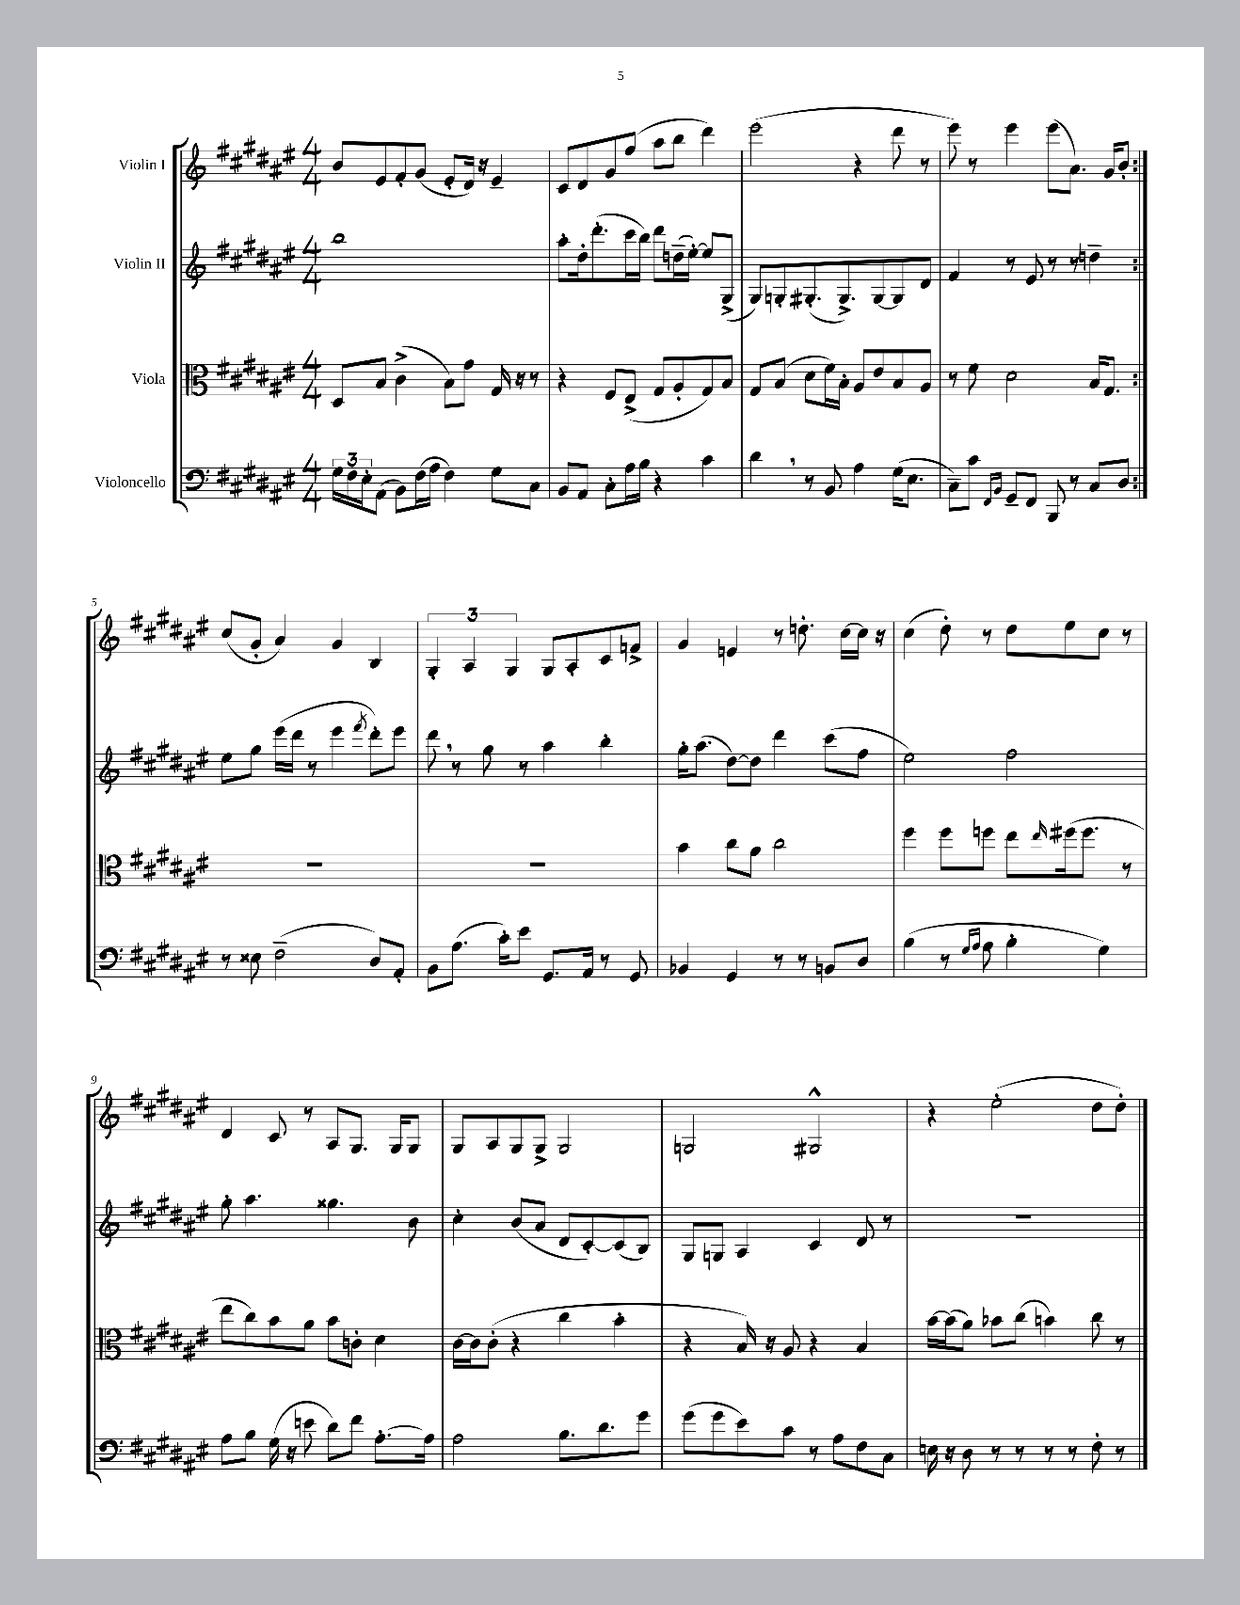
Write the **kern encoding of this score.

**kern	**kern	**kern	**kern
*staff4	*staff3	*staff2	*staff1
*clefF4	*clefC3	*clefG2	*clefG2
*k[f#c#g#d#a#e#]	*k[f#c#g#d#a#e#]	*k[f#c#g#d#a#e#]	*k[f#c#g#d#a#e#]
*M4/4	*M4/4	*M4/4	*M4/4
24G#	8D#	1bb	8b
24F#	.	.	.
24E#'	.	.	.
(8AA#	8B	.	8e#
8BB)	(4c#^	.	8f#'
(16F#	.	.	(8g#
16A#	.	.	.
4F#)	8B)	.	8e#'
.	8g#	.	16d#)
.	.	.	16r
8G#	16G#	.	4e#~
.	16r	.	.
8C#	8r	.	.
=	=	=	=
8BB	4r	8aa#'	8c#
8AA#	.	16dd#'	8d#
.	.	(8.ddd#'	.
8C#'	8F#	.	8g#
16A#	(8E#^	16ccc#	(8ff#
16B	.	16bb)	.
4r	8G#	8ddd#	8aa#
.	8A#'	(16dd~	8bb
.	.	[16ee#')	.
4c#	8G#)	8ee#]	4ddd#)
.	8B	(8G#^	.
=	=	=	=
4d#	8G#	8G#)	(2eee#
.	(8B	8G'	.
8r	8d#	(8.G#'	.
8BB	16f#)	.	.
.	16B'	8.G#^)	.
4A#	8A#	.	4r
.	8e#	[8G#	.
(16G#	8B	8G#]	8ddd#
8.E#	.	.	.
.	8A#	8d#	8r
=	=	=	=
8C#~)	8r	4f#	8eee#)
8c#	8f#	.	8r
16qqFF#	.	.	.
16qqBB	.	.	.
8GG#~	2d#	8r	4eee#
8FF#	.	8e#	.
8BBB	.	8r	(8eee#
8r	.	8r	8.a#)
8C#	16B	4dd~	.
.	8.G#	.	16g#
8D#	.	.	8b'
=:|!	=:|!	=:|!	=:|!
8r	1r	8ee#	(8cc#
8E##	.	8gg#	8g#'
(2F#~	.	(16eee#	4a#)
.	.	16ddd#	.
.	.	8r	.
.	.	4eee#	4g#
.	.	8qfff#	.
8D#)	.	8ddd#')	4B
8AA#'	.	8eee#	.
=	=	=	=
8BB	1r	8ddd#	6G#'
(8.A#	.	8r	.
.	.	.	6A#
.	.	8gg#	.
16c#')	.	.	.
.	.	.	6G#
8e#	.	8r	.
8.GG#	.	4aa#	8G#
.	.	.	8A#'
16AA#	.	.	.
8r	.	4bb'	8c#
8GG#	.	.	8f^
=	=	=	=
4BB-	4b	16gg#'	4g#
.	.	(8.aa#	.
4GG#	8cc#	[8dd#)	4e
.	8a#	8dd#]	.
8r	2cc#	4ddd#	8r
8r	.	.	8.dd'
8BB	.	(8ccc#	.
.	.	.	[16cc#
8D#	.	8ff#	16cc#]
.	.	.	16r
=	=	=	=
(4B	4ff#	2ee#)	(4cc#
8r	8ff#	.	8dd#')
16qqG#	.	.	.
16qqA#	.	.	.
8A#	8ff	.	8r
4B'	8ee#	2ff#	8dd#
.	16qqee#	.	.
.	(16ff#	.	8ee#
.	8.ff#	.	.
4G#)	.	.	8cc#
.	8r	.	8r
=	=	=	=
8A#	8ee#	8gg#'	4d#
8B	8cc#)	4.aa#	.
(16G#	8b	.	8c#
16r	.	.	.
8e	8a#	.	8r
8d#)	8b	4.gg##	8A#
8f#	8c'	.	8.G#
[8.A#'	4d#	.	.
.	.	.	16G#
.	.	8b	8G#
16A#]	.	.	.
=	=	=	=
2A#	[16c#	4cc#'	8G#
.	16c#]	.	.
.	(8c#'	.	8A#
.	4r	(8b	8G#
.	.	8a#	8G#^
8.B	4cc#	8d#	2G#
.	.	[8c#')	.
8.d#	.	.	.
.	4b'	(8c#]	.
8g#	.	8B)	.
=	=	=	=
(8g#	4r	8G#	2G
8g#	.	8G	.
8e#)	16B)	4A#	.
.	16r	.	.
8c#	8A#	.	.
8r	4r	4c#	2G#^^
8A#	.	.	.
8F#	4B	8d#	.
8C#	.	8r	.
=	=	=	=
16E	[16b	1r	4r
16r	(16b]	.	.
8D#	8a#)	.	.
8r	8b-	.	(2ee#'
8r	(8cc#	.	.
8r	4b)	.	.
8r	.	.	.
8F#'	8cc#	.	8dd#
8r	8r	.	8dd#')
==	==	==	==
*-	*-	*-	*-
